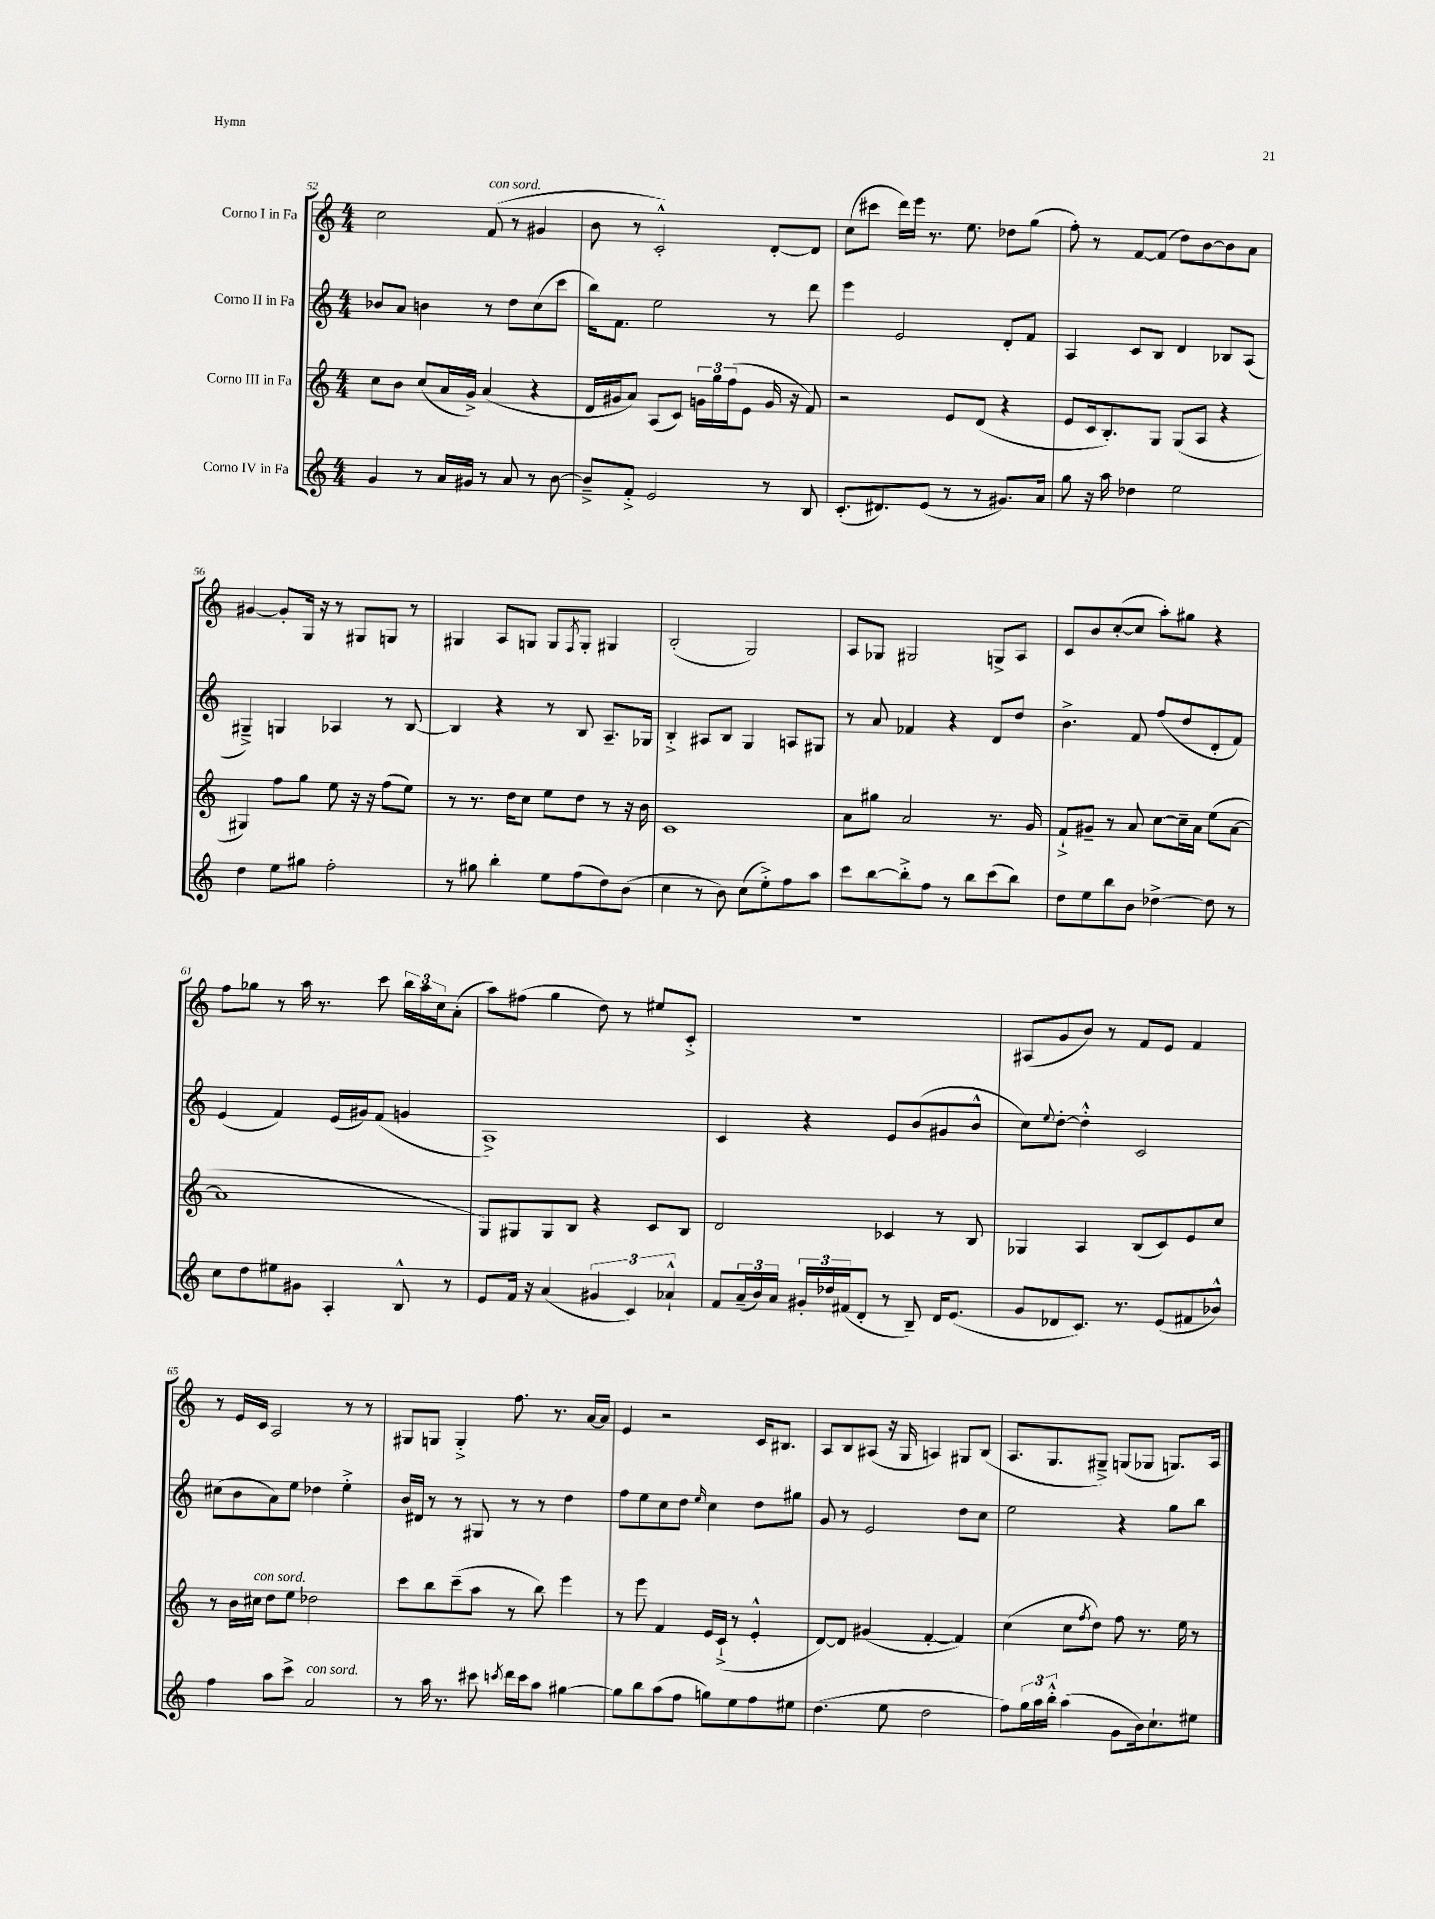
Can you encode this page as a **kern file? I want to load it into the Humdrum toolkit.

**kern	**kern	**kern	**kern
*part4	*part3	*part2	*part1
*staff4	*staff3	*staff2	*staff1
*I"Corno IV in Fa	*I"Corno III in Fa	*I"Corno II in Fa	*I"Corno I in Fa
*clefG2	*clefG2	*clefG2	*clefG2
*k[]	*k[]	*k[]	*k[]
*M4/4	*M4/4	*M4/4	*M4/4
=52	=52	=52	=52
4g/	8cc\L	8b-X/L	2cc\
.	8b\J	8a/J	.
8r	(8cc/L	4bn\	.
16a/LL	16a/L	.	.
16g#X/JJ	16g^/JJ)	.	.
!	!	!	!LO:TX:a:i:t=con sord.
8r	(4a/	8r	(8f/
8a/	.	8dd\L	8r
8r	4r	(8cc\	4g#X/
[8b\	.	8ccc\J	.
=53	=53	=53	=53
8b~^/L]	16d/LL	16bb\KL)	8b\
.	16g#X/J	8.f\J	.
8f'^/J	8a/J)	.	8r
2e/	(8A/L	2ee\	2c'^^/)
.	8c/J)	.	.
.	24gn\LL	.	.
.	24gg\	.	.
.	(24ff\J	.	.
.	8e\J	.	.
8r	16g/	8r	[8d'/L
.	16r	.	.
8B/	8f/)	8ddd\	8d/J]
=54	=54	=54	=54
(8.c'/L	2r	4eee\	(8cc\L
.	.	.	8ccc#X\J
8.d#X/)	.	.	.
.	.	2e/	16ddd\LL)
.	.	.	16eee\JJ
(8e/J	.	.	8.r
8r	8e/L	.	.
.	.	.	8.ee\
8r	(8d/J	.	.
8.g#X/L)	4r	8d'/L	8dd-X\L
.	.	8f/J	(8gg\J
16a/Jk	.	.	.
=55	=55	=55	=55
8gg\	8e/L	4A/	8ff'\)
16r	16c/k	.	8r
16aa\	8.B'/)	.	.
4dd-X\	.	8c/L	[8f/L
.	8G/J	8B/J	(8f/J]
2ee\	(8G/L	4d/	8dd\L)
.	8A/J	.	[8b\
.	4r	8B-X/L	8b\]
.	.	(8A/J	8a\J
!!LO:LB:g=z
=56	=56	=56	=56
4dd\	4G#X/)	4G#X~^/)	[4g#X/
8ee\L	8ff\L	4Gn/	8g#'/L]
8gg#X\J	8gg\J	.	16G/Jk
.	.	.	16r
2ff'\	8ee\	4A-X/	8r
.	16r	.	8G#X/L
.	16r	.	.
.	(8ff\L	8r	8Gn/J
.	8ee\J)	[8B/	8r
=57	=57	=57	=57
8r	8r	4B/]	4G#X/
8gg#X\	8.r	.	.
4bb'\	.	4r	8A/L
.	16dd\KL	.	.
.	8cc\J	.	8Gn/J
8ee\L	8ee\L	8r	8G/L
.	.	.	8qF/
(8ff\	8dd\J	8B/	8G'/J
8dd\)	8r	8.A~/L	4G#X/
(8b\J	16r	.	.
.	16b\	16G-X/Jk	.
=58	=58	=58	=58
4cc\	1c	4B'^/	(2B'/
8r	.	8A#X/L	.
8b\)	.	8B/J	.
(8cc\L	.	4G/	2G/)
8ee'^\)	.	.	.
8ff\	.	8An/L	.
8aa\J	.	8G#X/J	.
=59	=59	=59	=59
8ccc\L	8a\L	8r	8A/L
[8bb\	8gg#X\J	8a/	8G-X/J
8bb'^\]	2a/	4f-X/	2G#X/
8ff\J	.	.	.
8r	.	4r	.
8bb\L	.	.	.
(8ccc\	8.r	8d/L	8Gn^/L
8bb\J)	.	8dd/J	8A/J
.	16g/	.	.
=60	=60	=60	=60
8dd\L	8f`^/L	4.b^\	8c/L
8ee\	8g#X~/J	.	8b/
8bb\	8r	.	([8cc'/
8b\J	8a/	8f/	8cc/J]
[4dd-X^\	[8cc\L	(8ff/L	8aa'\L)
.	16cc~\L]	8dd/	8gg#X\J
.	16a\JJ	.	.
8dd-\]	(8ee\L	8d'/	4r
8r	[8a\J	8f/J)	.
!!LO:LB:g=z
=61	=61	=61	=61
8cc\L	1a]	(4e/	8ff\L
8dd\	.	.	8gg-X\J
8ee#X\	.	4f/)	8r
8g#X\J	.	.	16aa\
.	.	.	8.r
4A'/	.	(16e/LL	.
.	.	16g#X/J)	.
.	.	(8f/J	8ccc\
8B^^/	.	4gn/	24bb\LL
.	.	.	24aa\
.	.	.	24cc\J
8r	.	.	(8a'\J
=62	=62	=62	=62
8e/L	8G/L)	1A^)	8aa\L)
16f/Jk	8G#X/	.	(8ff#X\J
16r	.	.	.
(4a/	8G#/	.	4gg\
.	8B/J	.	.
6g#X/	4r	.	8dd\)
.	.	.	8r
6c/)	.	.	.
.	8c/L	.	8ee#X/L
6a-X`^^/	.	.	.
.	8B/J	.	8c'^/J
=63	=63	=63	=63
8f/L	2d/	4c/	1r
(24a~/L	.	.	.
24b/)	.	.	.
24a/JJ	.	.	.
24g#X'/LL	.	4r	.
24dd-X/	.	.	.
(24f#X/J	.	.	.
8d'/J	.	.	.
8r	4c-X/	8e/L	.
8B~/)	.	(8b/	.
16d/KL	8r	8g#X/	.
(8.e/J	.	.	.
.	8B/	8b^^/J	.
=64	=64	=64	=64
8g/L	4G-X/	8cc\L)	(8A#X/L
.	.	8qqee/	.
8d-X/	.	[8dd'\J	8g/
8.c/J)	4A/	4dd'^^\]	8b/J)
.	.	.	8r
8.r	.	.	.
.	(8B/L	2c/	8f/L
(8e/L	8c/)	.	8e/J
8f#X/	8e/	.	4f/
8b-X^^/J)	8cc/J	.	.
!!LO:LB:g=z
=65	=65	=65	=65
4ff\	8r	(8cc#X\L	8r
.	16b\LL	8b\	16e/LL
!	!LO:TX:a:i:t=con sord.	!	!
.	16cc#X\JJ	.	16c/JJ
8aa\L	8dd\L	8a\)	2A/
8ccc^\J	8ee\J	8ee\J	.
!LO:TX:a:i:t=con sord.	!	!	!
2a/	2dd-X\	4dd-X\	.
.	.	4ee'^\	8r
.	.	.	8r
=66	=66	=66	=66
8r	8ccc\L	16b/LL	8G#X/L
.	.	16d#X/JJ	.
16aa\	8bb\	8r	8Gn/J
8.r	.	.	.
.	(8ccc~\	8r	4G'^/
8ccc#X\	8aa\J	8G#X/	.
8qcccn/	.	.	.
16ddd\LL	8r	8r	8.ff\
16ccc\J	.	.	.
8aa\J	8bb\)	8r	.
.	.	.	8.r
[4gg#X\	4eee\	4dd\	.
.	.	.	[16a/LL
.	.	.	16a/JJ]
=67	=67	=67	=67
8gg#\L]	8r	8ff\L	4e/
8bb\	8eee\	8ee\	.
(8aa\	4f/	8cc\	2r
8ff\J	.	8dd\J	.
.	.	16qqee/	.
8ggn\L)	16e/LL	4cc\	.
.	(16c`^/JJ	.	.
8ee\	8r	.	.
8ff\	4e'^^/	8dd\L	16c/KL
.	.	.	8.B#X/J
8ee#X\J	.	8gg#X\J	.
=68	=68	=68	=68
(4.dd\	[8d/L)	8g/	8A/L
.	8d/J]	8r	8B/
.	(4g#X/	2e/	(8A#X/J
8ee\	.	.	16r
.	.	.	16G/
2dd\	[4f'/	.	4An/)
.	4f/])	8dd\L	8G#X/L
.	.	8cc\J	(8B/J
=69	=69	=69	=69
8ff\L)	(4cc\	2ee\	8.A/L
24gg\L	.	.	.
24aa\	.	.	.
.	.	.	8.G/
24bb'^^\JJ	.	.	.
(4aa\	8cc\L	.	.
.	8qff/	.	.
.	8dd\J)	.	8G#X~^/J)
8g\L	8ff\	4r	(8Gn/L
16b\k)	8.r	.	8G-X/J
8.cc`\	.	.	.
.	.	8gg\L	8.Gn/L)
.	16ee\	.	.
8ee#X\J	8r	8bb\J	.
.	.	.	16A/Jk
==	==	==	==
*-	*-	*-	*-
